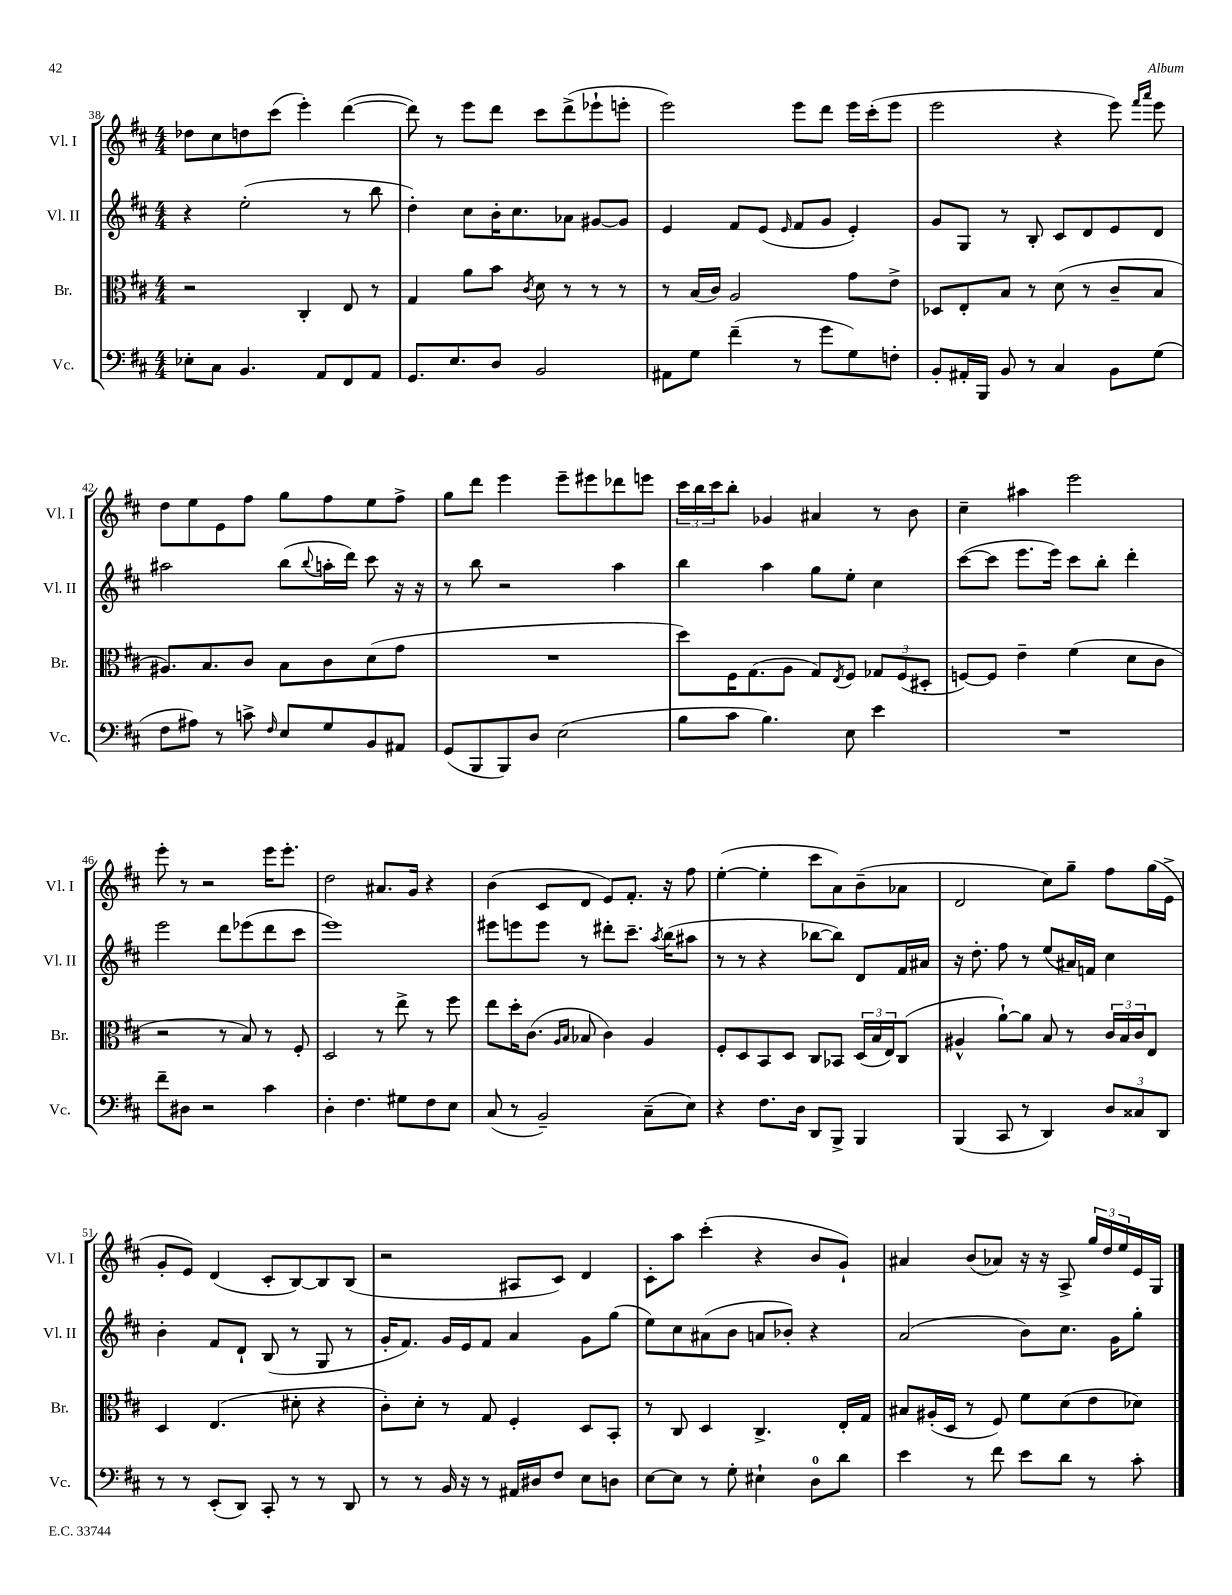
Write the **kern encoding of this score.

**kern	**kern	**kern	**kern
*staff4	*staff3	*staff2	*staff1
*clefF4	*clefC3	*clefG2	*clefG2
*k[f#c#]	*k[f#c#]	*k[f#c#]	*k[f#c#]
*M4/4	*M4/4	*M4/4	*M4/4
8E-'	2r	4r	8dd-
8C#	.	.	8cc#
4.BB	.	(2ee'	8dd
.	.	.	(8ccc#
.	4C#'	.	4eee')
8AA	.	.	.
8FF#	8E	8r	([4ddd
8AA	8r	8bb	.
=	=	=	=
8.GG	4G	4dd')	8ddd])
.	.	.	8r
8.E	.	.	.
.	8a	8cc#	8eee
8D	8b	16b'	8ddd
.	.	8.cc#	.
.	8qc#	.	.
2BB	8d	.	8ccc#
.	8r	8a-	(8ddd^
.	8r	[8g#	8eee-`
.	8r	8g#]	8eee'
=	=	=	=
8AA#	8r	4e	2eee)
8G	(16B	.	.
.	16c#)	.	.
(4f#~	2A	8f#	.
.	.	(8e	.
.	.	16qqe	.
8r	.	8f#	8eee
8g	.	8g	8ddd
8G)	8g	4e')	16eee
.	.	.	(16ccc#'
8F'	8e^	.	8eee
=	=	=	=
8BB'	8D-	8g	2eee
16AA#'	8E'	8G	.
16BBB	.	.	.
8BB	8B	8r	.
8r	8r	8B'	.
4C#	(8d	8c#	4r
.	8r	8d	.
8BB	8c#~	8e	8eee)
.	.	.	16qqfff#
.	.	.	16qqaaa
(8G	8B	8d	8eee
=	=	=	=
8F#	8.A#)	2aa#	8dd
8A#)	.	.	8ee
.	8.B	.	.
8r	.	.	8e
8c^	8c#	.	8ff#
16qqF#	.	.	.
8E	8B	(8bb	8gg
.	.	8qqbb	.
8G	8c#	16aa'	8ff#
.	.	16ddd)	.
8BB	(8d	8ccc#	8ee
8AA#	8g	16r	8ff#^
.	.	16r	.
=	=	=	=
(8GG	1r	8r	8gg
8BBB	.	8bb	8ddd
8BBB)	.	2r	4eee
8D	.	.	.
(2E	.	.	8eee~
.	.	.	8eee#
.	.	4aa	8ddd-
.	.	.	8eee
=	=	=	=
8B	8dd)	4bb	24ccc#
.	.	.	24bb
.	.	.	24ccc#
8c#	16F#	.	8bb'
.	(8.G	.	.
4.B)	.	4aa	4g-
.	8A	.	.
.	8G)	8gg	4a#
.	8qE	.	.
8E	8F#	8ee'	.
4e	12G-	4cc#	8r
.	(12F#	.	.
.	.	.	8b
.	12D#'	.	.
=	=	=	=
1r	[8F)	([8ccc#	4cc#~
.	8F]	8ccc#]	.
.	4e~	8.eee	4aa#
.	.	16eee)	.
.	(4f#	8ccc#	2eee
.	.	8bb'	.
.	8d	4ddd'	.
.	8c#	.	.
=	=	=	=
8f#~	2r	2eee	8eee'
8D#	.	.	8r
2r	.	.	2r
.	8r	8ddd	.
.	8B)	(8eee-	.
4c#	8r	8ddd	16eee
.	.	.	8.eee'
.	8F#'	8ccc#	.
=	=	=	=
4D'	2D	1eee)	2dd
4.F#	.	.	.
.	8r	.	8.a#
8G#	8ee^	.	.
.	.	.	16g
8F#	8r	.	4r
8E	8ff#	.	.
=	=	=	=
(8C#	8ee	8eee#	(4b
8r	16dd'	8eee	.
.	(8.c#	.	.
2BB~)	.	8eee	8c#
.	16qqA	.	.
.	16qqB	.	.
.	8B-	8r	8d
.	4c#)	8ddd#'	8e)
.	.	8.ccc#~	8.f#'
(8C#~	4A	.	.
.	.	8qaa	.
.	.	(16bb	16r
8E)	.	8aa#	8ff#
=	=	=	=
4r	8F#'	8r	([4ee'
.	8D	8r	.
8.F#	8BB	4r	4ee']
.	8D	.	.
16D	.	.	.
8DD	8C#	[8bb-	8ccc#
8BBB^	8BB-	8bb-])	8a)
4BBB	(24D	8d	(8b~
.	24B	.	.
.	24E)	.	.
.	(8C#	16f#	8a-
.	.	16a#	.
=	=	=	=
(4BBB	4A#^^	16r	2d
.	.	8.dd'	.
8CC#	[8a`)	8ff#	.
8r	8a]	8r	.
4DD)	8B	(8ee	8cc#)
.	8r	16a#)	8gg~
.	.	16f	.
12D	24c#	4cc#	8ff#
.	24B	.	.
12C##	24c#	.	.
.	8E	.	(16gg
12DD	.	.	.
.	.	.	16e^
=	=	=	=
8r	4D	4b'	8g'
8r	.	.	8e)
(8EE'	(4.E	8f#	(4d
8DD)	.	8d`	.
8CC#'	.	(8B	8c#'
8r	8d#'	8r	[8B)
8r	4r	8G	8B]
8DD	.	8r	(8B
=	=	=	=
8r	8c#')	16g'	2r
.	.	8.f#)	.
8r	8d'	.	.
16BB	8r	16g	.
16r	.	16e	.
8r	8G	8f#	.
16AA#	4F#'	4a	8A#
16D#	.	.	.
8F#	.	.	8c#)
8E	8D	8g	4d
8D	8BB'	(8gg	.
=	=	=	=
[8E	8r	8ee)	8c#'
8E]	8C#	8cc#	8aa
8r	4D	(8a#	(4ccc#'
8G'	.	8b	.
4E#`	4.C#^	8a	4r
.	.	8b-')	.
8D	.	4r	8b
8d	16E'	.	8g`)
.	16G	.	.
=	=	=	=
4e	8B#	(2a	4a#
.	(16A#'	.	.
.	16D	.	.
8r	8r	.	(8b
8f#	8F#)	.	8a-)
8e	8f#	8b)	16r
.	.	.	16r
8d	(8d	8.cc#	8A^
8r	8e	.	24gg
.	.	.	24dd
.	.	16g	.
.	.	.	24ee
8c#'	8d-)	8gg'	16e
.	.	.	16G
==	==	==	==
*-	*-	*-	*-
